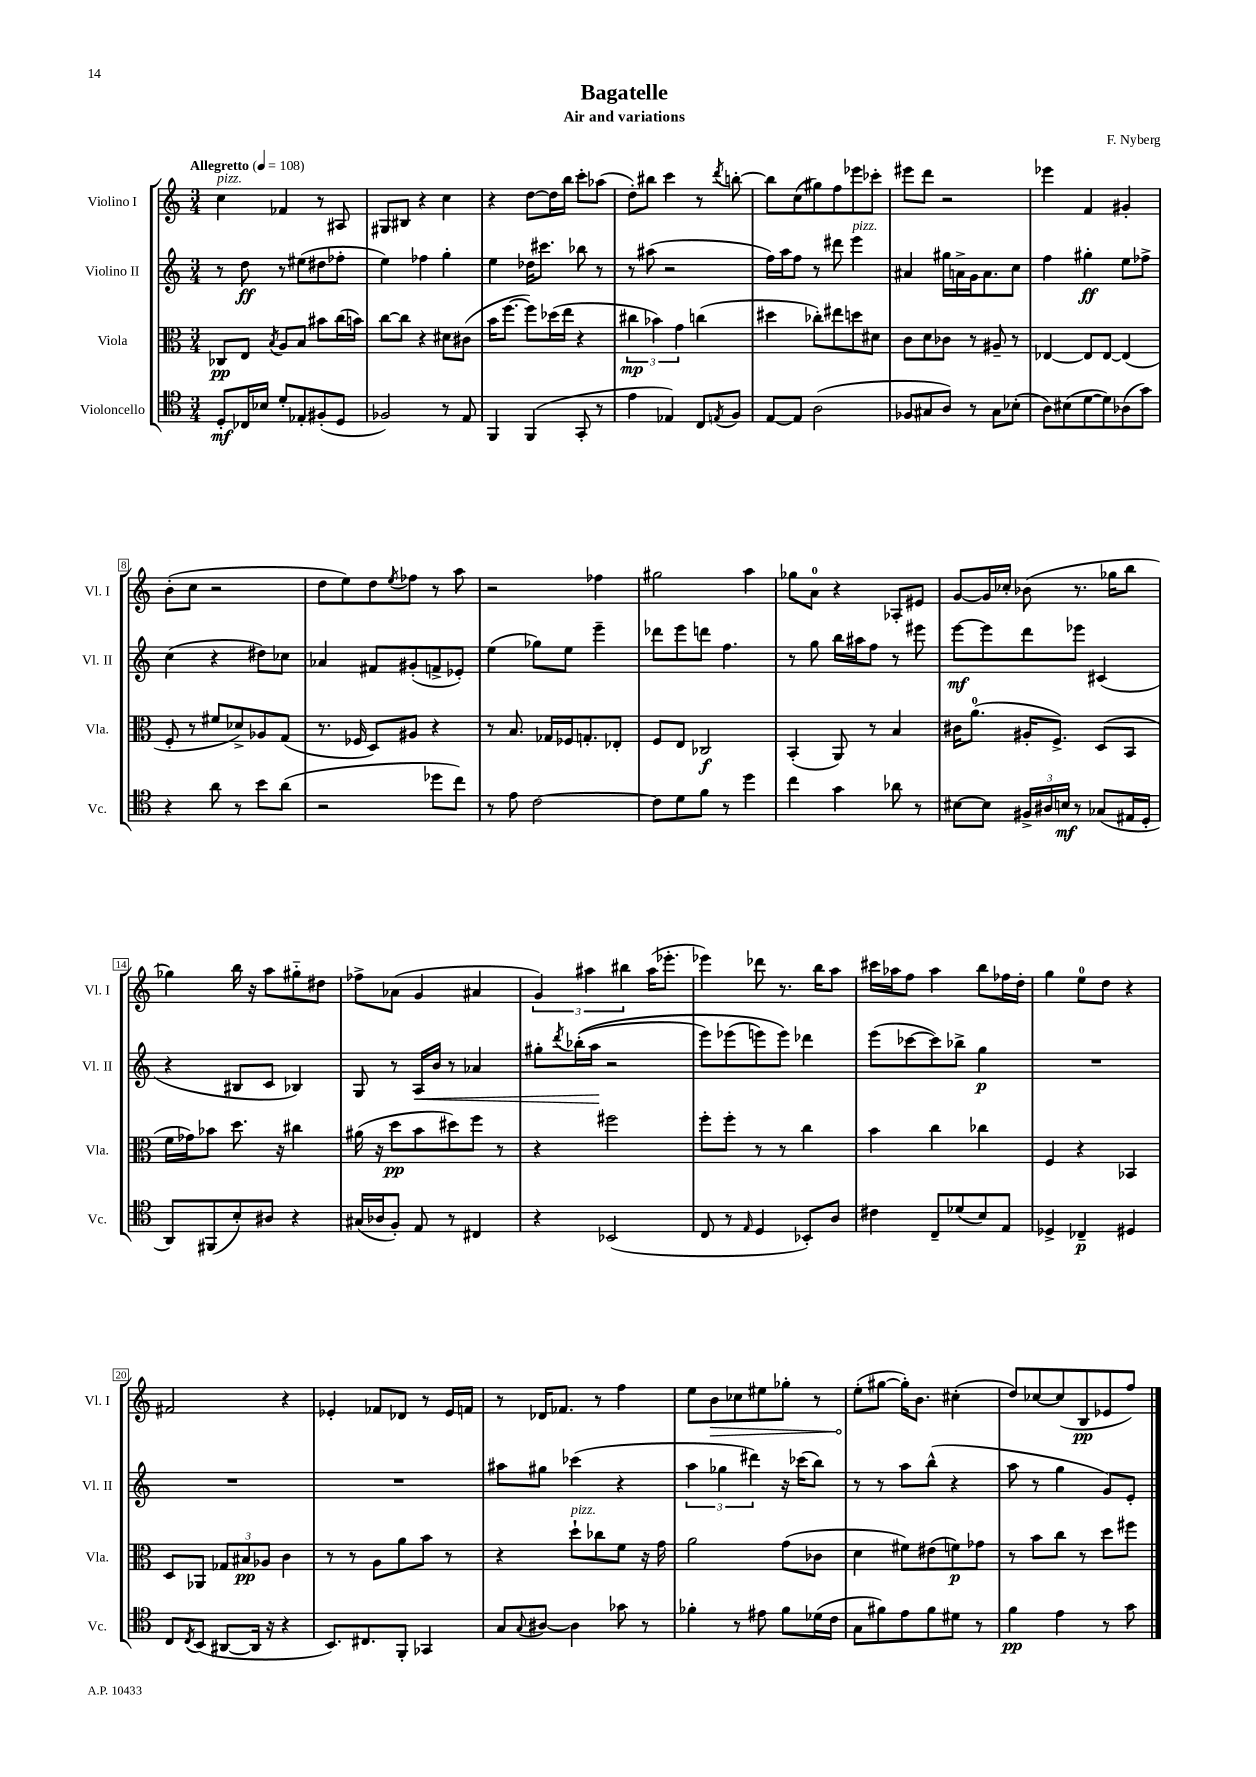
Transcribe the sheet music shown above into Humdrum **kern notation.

**kern	**kern	**kern	**kern
*staff4	*staff3	*staff2	*staff1
*clefC4	*clefC3	*clefG2	*clefG2
*k[]	*k[]	*k[]	*k[]
*M3/4	*M3/4	*M3/4	*M3/4
*MM108	*MM108	*MM108	*MM108
8D'	8C-	8r	4cc
16C-	8E	8dd	.
16B-	.	.	.
.	8qB	.	.
8d'	8A	8r	4f-
8E-'	8B	(8ee#	.
(8F#'	8b#	8dd#	8r
8D	(16cc	8ff-'	8A#
.	16b)	.	.
=	=	=	=
2F-)	[8cc	4ee)	8G#
.	8cc]	.	8B#
.	4r	4ff-	4r
8r	8d#	4gg'	4cc
8E	(8c#	.	.
=	=	=	=
4FF	16b	4ee	4r
.	[8.ff	.	.
(4FF	8ff])	16dd-	[8dd
.	.	8.ccc#	.
.	(16dd-	.	16dd]
.	16ee	.	16bb
8GG'	4r	8bb-	8ccc'
8r	.	8r	(8aa-
=	=	=	=
4e	6cc#	8r	8dd')
.	.	(8aa#	8bb#
.	6b-)	.	.
4E-)	.	2r	4ccc
.	6g	.	.
8C	(4cc	.	8r
8qE	.	.	8qddd
8F	.	.	[8bb'
=	=	=	=
[8E	4dd#	16ff)	8bb]
.	.	16aa	.
8E]	.	8ff	(8cc
(2A	8cc-')	8r	8gg#)
.	8ee#	8ddd#	8ff
.	8dd	4eee	8eee-
.	8d#	.	8ccc-'
=	=	=	=
8F-	8c	4a#	8eee#
8G#	8d	.	8ddd
8A)	8c-	16gg#	2r
.	.	16a^	.
8r	8r	16g	.
.	.	8.a	.
8G#	8A#~	.	.
(8B-'	8r	8cc	.
=	=	=	=
8A)	[4E-	4ff	4eee-
(8B#	.	.	.
[8d	8E-]	4gg#'	4f
8d])	[8E-	.	.
(8A-	(4E-]	8ee	4g#'
8g)	.	8ff-^	.
=	=	=	=
4r	8F'	(4cc	(8b'
.	8r	.	8cc
8a	8f#	4r	2r
8r	8d-^)	.	.
8b	8A-	8dd#)	.
(8a	(8G	8cc-	.
=	=	=	=
2r	8.r	4a-	8dd
.	.	.	8ee)
.	16F-	.	.
.	8D)	8f#	8dd
.	.	.	8qee
.	8A#	(8g#'	8ff-
8dd-	4r	8f^	8r
8cc)	.	8e-')	8aa
=	=	=	=
8r	8r	(4ee	2r
8e	8.B	.	.
[2c	.	8gg-)	.
.	16G-	.	.
.	16F-	8ee	.
.	8.G'	.	.
.	.	4eee~	4ff-
.	8E-'	.	.
=	=	=	=
8c]	8F	8ddd-	2gg#
8d	8E	8eee	.
8f	2C-	8ddd	.
8r	.	4.ff	.
4dd	.	.	4aa
=	=	=	=
4cc	(4BB'	8r	8gg-
.	.	8gg	8a
4g	8AA)	16bb	4r
.	.	16aa#	.
.	8r	8ff	.
8a-	4B	8r	8A-'
8r	.	8eee#	8e#
=	=	=	=
[8B#	16c#	[8eee	[8g
.	(8.a	.	.
8B#]	.	8eee]	16g]
.	.	.	16cc-'
24F#^	16A#'	8ddd	(8b-
24A#	.	.	.
.	8.F^)	.	.
24B	.	.	.
8r	.	8eee-	8.r
(8G-	(8D	(4c#	.
.	.	.	16gg-
16E#	8BB	.	8bb
16D'	.	.	.
=	=	=	=
8AA)	16f	4r	4gg-)
.	16g-)	.	.
(8FF#	8b-	.	.
8B')	8.dd	8B#	16bb
.	.	.	16r
8A#	.	8c	8aa
.	16r	.	.
4r	4cc#	4B-)	8gg#'~
.	.	.	8dd#
=	=	=	=
(16G#	(16a#	8G	8ff-^
16A-	16r	.	.
8F')	8dd	8r	(8a-
8E	8b	16A	4g
.	.	16b	.
8r	8dd#)	8r	.
4C#	8ff	4a-	4a#
.	8r	.	.
=	=	=	=
4r	4r	8gg#'	6g)
.	.	8qddd	.
.	.	&((16bb-'	.
.	.	.	6aa#
.	.	16aa	.
(2BB-	2ff#	2r	.
.	.	.	6bb#
.	.	.	(16aa#
.	.	.	8.eee-'
=	=	=	=
8C	8ff'	8eee)	4eee-)
8r	8ff'	(8eee-	.
16qqE	.	.	.
4D	8r	8eee)	8ddd-
.	8r	8eee&)	8.r
8BB-')	4cc	4ddd-	.
.	.	.	16bb
8A	.	.	8aa
=	=	=	=
4c#	4b	(8eee	16ccc#
.	.	.	16aa-
.	.	[8ccc-	8ff
8C~	4cc	8ccc-])	4aa-
(8d-	.	8bb-^	.
8B)	4cc-	4gg	8bb
8E	.	.	16ff-
.	.	.	16dd'
=	=	=	=
4D-^	4F	2.r	4gg
4C-~	4r	.	8ee
.	.	.	8dd
4D#	4BB-	.	4r
=	=	=	=
8C	8D	2.r	2f#
8qC	.	.	.
(8BB	8AA-	.	.
[8AA#	12G-	.	.
.	12B#	.	.
16AA#]	.	.	.
.	12A-	.	.
16r	.	.	.
4r	4c	.	4r
=	=	=	=
8.BB)	8r	2.r	4e-'
.	8r	.	.
8.C#	.	.	.
.	8A	.	8f-
8FF'	8a	.	8d-
4GG-	8b	.	8r
.	8r	.	16e-
.	.	.	16f
=	=	=	=
8G	4r	8aa#	8r
8qqG	.	.	.
[8A#	.	8gg#	16d-
.	.	.	8.f-
4A#]	8dd`	(4ccc-	.
.	8cc-	.	8r
8g-	8f	4r	4ff
8r	16r	.	.
.	16g	.	.
=	=	=	=
4f-'	2a	6aa	8ee
.	.	.	8b
.	.	6gg-	.
8r	.	.	8cc-
.	.	6ddd#)	.
8e#	.	.	8ee#
8f-	(8g	16r	8gg-'
.	.	(16ccc-	.
(16d-	8c-	8bb)	8r
16c	.	.	.
=	=	=	=
8G	4d	8r	(8ee'
8f#)	.	8r	[8gg#
8e	8f#)	8aa	16gg#'])
.	.	.	8.b
8f#	(8e#	(8bb^^	.
8d#	8f)	4r	(4cc#'
8r	8g-	.	.
=	=	=	=
4f	8r	8aa	8dd)
.	8b	8r	[8cc-
4e	8cc	4gg	(8cc-]
.	8r	.	8B
8r	8dd	8g)	8e-
8g	8ff#	8e'	8ff)
==	==	==	==
*-	*-	*-	*-
